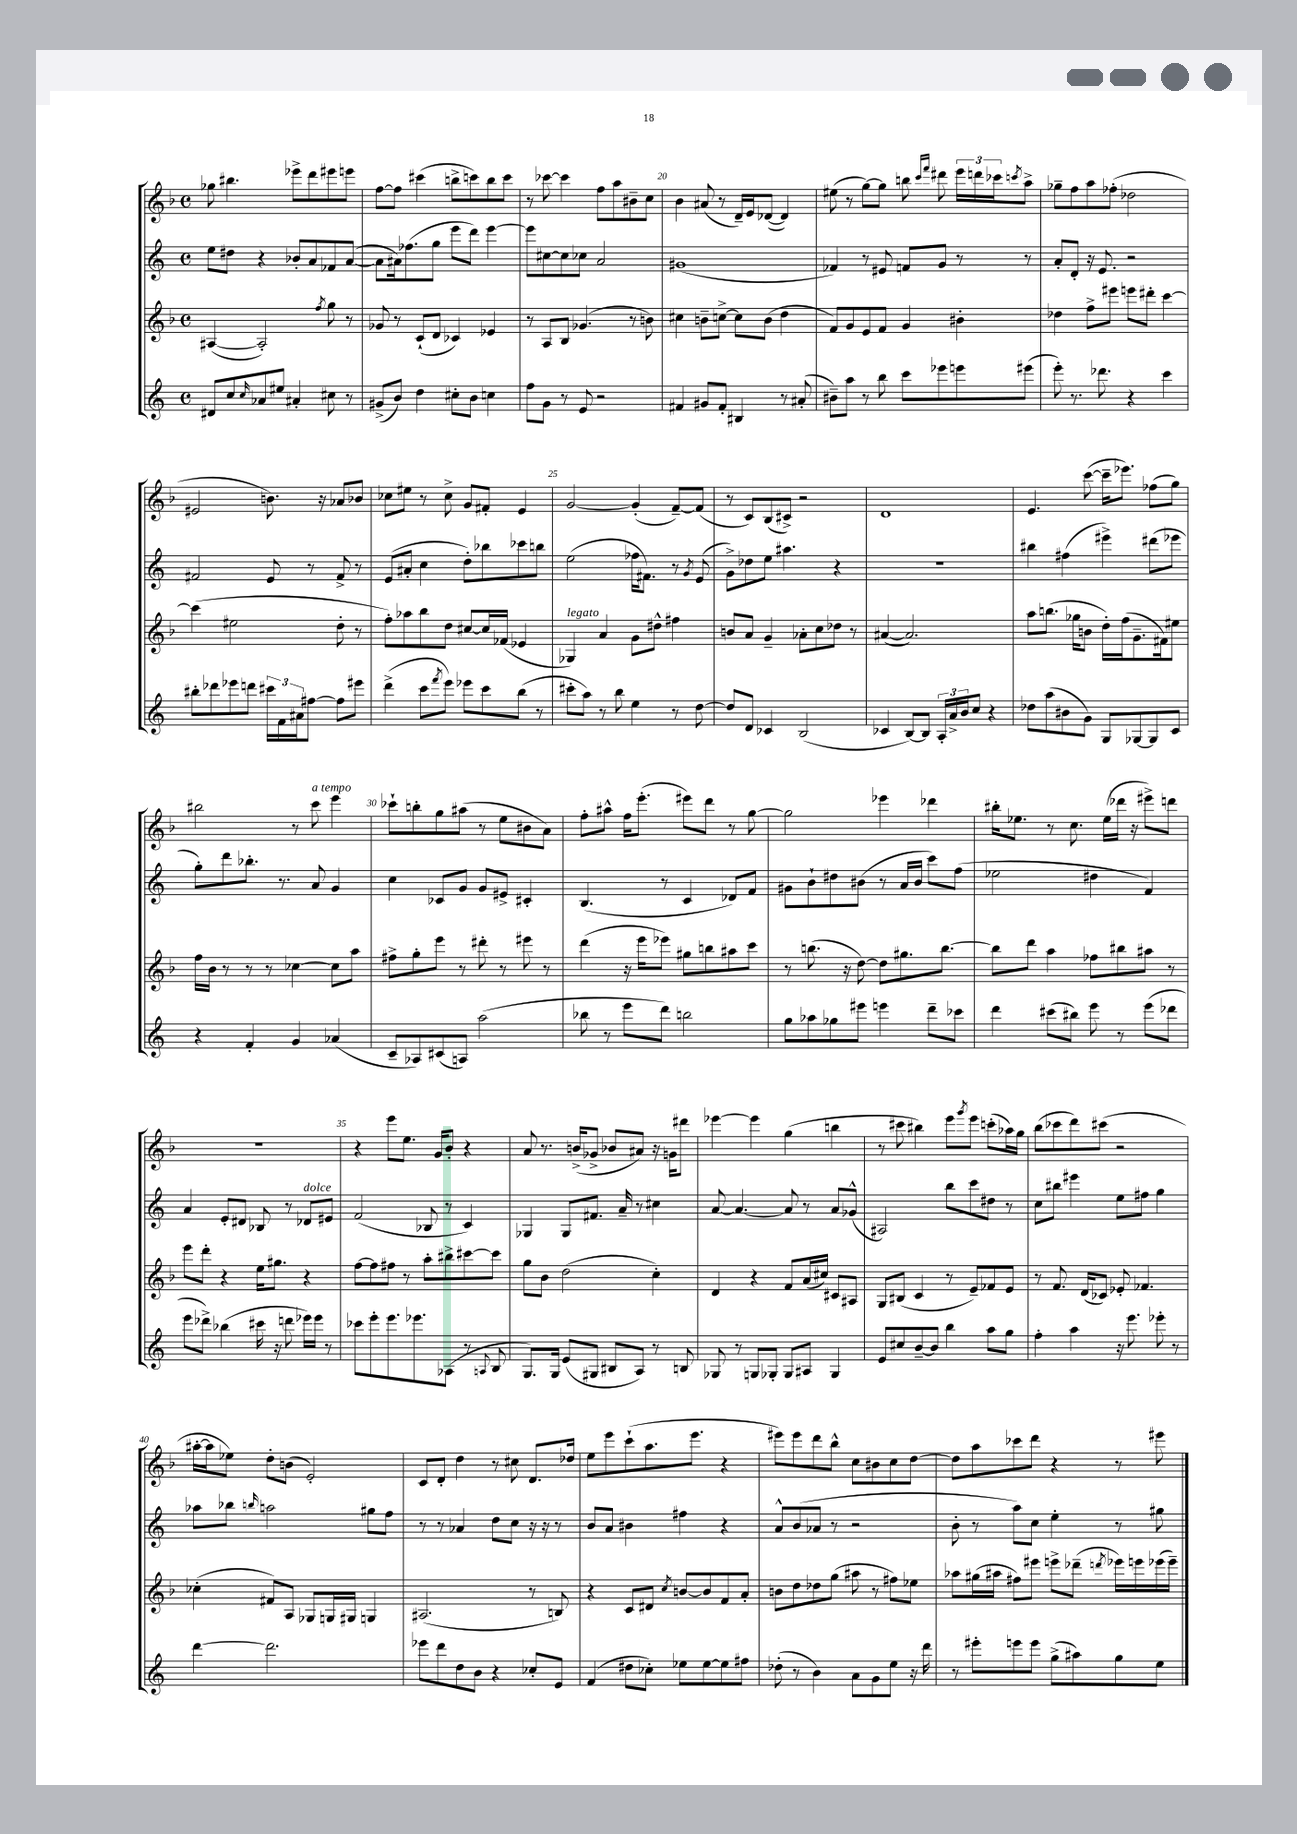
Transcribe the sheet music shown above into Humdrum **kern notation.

**kern	**kern	**kern	**kern
*staff4	*staff3	*staff2	*staff1
*clefG2	*clefG2	*clefG2	*clefG2
*k[]	*k[b-]	*k[]	*k[b-]
*M4/4	*M4/4	*M4/4	*M4/4
*met(c)	*met(c)	*met(c)	*met(c)
8d#	([4A#	8ee	8gg-
8cc	.	8dd#	4.bb#
16qqcc	.	.	.
8a-	2A#'])	4r	.
8ee#	.	.	.
4a#'	.	8b-'	8eee-^
.	.	8a	8ddd
.	8qff	.	.
8cc#	8gg	8f-	8eee#
8r	8r	([8a	8eee
=	=	=	=
(8g#^	8g-	8a]	[8ff
8b)	8r	16a#)	8ff]
.	.	(8.ff-	.
4dd	(8c`	.	(4ccc#
.	8d	8gg	.
8cc#'	4c-)	8eee	8bb^
8b	.	8ddd)	8ccc)
4cc	4e-	[4eee	8bb
.	.	.	8ccc
=	=	=	=
8ff	8r	8eee]	8r
8g	8A	[8cc#	[8ccc-
8r	8B-	8cc#]	4ccc-]
8e	(4.g-	8cc-	.
2r	.	2a	8ff
.	.	.	8aa
.	8r	.	8b#~
.	8b)	.	8cc
=	=	=	=
4f#	4cc#	(1g#	4b-
8g#	8b~	.	(8a#
8f#'	[8cc^	.	8r
4B#	8cc]	.	16d~)
.	.	.	16e
.	(8b	.	([8d-
8r	4dd	.	4d-])
(8a#'	.	.	.
=	=	=	=
8b#~)	8f)	4f-)	(8ee#
8aa	8g	.	8r
8r	8e	8r	[8gg)
8bb	8f	8e#	8gg]
8ccc	4g	8f	8bb
.	.	.	16qqccc
.	.	.	16qqfff
8eee-	.	8g	8ddd#
8eee	4b#'	8r	24eee
.	.	.	24ddd
.	.	.	24ccc-
.	.	.	8qccc
(8eee#	.	8r	8aa^
=	=	=	=
8eee')	4dd-	8a'	8gg-~
8.r	.	8d'	8ff
.	8ff^	16r	8aa
8.ddd-	.	8.e	.
.	8eee#	.	(8ff-'
4r	8eee	2r	2dd-
.	8ddd#'	.	.
4ccc	[4ccc	.	.
=	=	=	=
8bb#'	(4ccc]	2f#	2e#
8ddd-	.	.	.
8eee-	2ee#	.	.
8ddd	.	.	.
24ccc#	.	8e	8.b)
24f	.	.	.
24a#	.	.	.
[8ff#	.	8r	.
.	.	.	16r
8ff#]	8dd'	8f#^	8a-
8eee#	8r	8r	8b-
=	=	=	=
(4ddd^	8ff')	(8e	8cc-
.	8aa-	8a#'	8ee#
8ccc	8bb-	4cc	8r
8qfff	.	.	.
8eee)	8dd	.	8cc-^
8eee-	[8cc#	8dd')	8g
8ccc	16cc#]	8bb-	8f#'
.	(16f-	.	.
(8bb	4e-	8ccc-	4e
8r	.	8bb	.
=	=	=	=
8ccc#'	4G-)	(2ee	[2g
8aa)	.	.	.
8r	4a	.	.
8bb	.	.	.
4ee	8g	16ff-	(4g']
.	.	8.f#)	.
.	8dd#^^	.	.
8r	4ff#	8r	[8f~)
.	.	8qg	.
[8dd	.	(8e	(8f]
=	=	=	=
8dd]	8b	8g^)	8r
8d	8a	8dd-	8c)
4c-	4g~	8ee	(8B-
.	.	4.aa#	8c#^)
(2B	8a-'	.	2r
.	8cc	.	.
.	8dd-	4r	.
.	8r	.	.
=	=	=	=
4c-	([4a#	1r	1d
[8B)	2.a#])	.	.
8B]	.	.	.
24A'	.	.	.
24a^	.	.	.
24b	.	.	.
8cc	.	.	.
4r	.	.	.
=	=	=	=
8dd-	8aa	4bb#	4.e
(8aa	(8.bb	.	.
8b#	.	(4ff#	.
.	16gg-	.	.
8g)	8b	.	([8ccc
8G	16dd')	4eee#^)	16ccc~]
.	(16ff	.	8.eee-)
[8G-	8.g~	.	.
8G-]	.	(8ddd#	(8ff-
.	16f#)	.	.
8c	8ee#	8eee-	8gg)
=	=	=	=
4r	16ff	8gg')	2bb#
.	16b-	.	.
.	8r	8ddd	.
4f'	8r	8.bb-'	.
.	8r	.	.
.	.	8.r	.
4g	[4cc-	.	8r
.	.	8a	8ccc
(4a-	8cc-]	4g	4eee
.	8aa	.	.
=	=	=	=
8c~	8ff#^	4cc	8ccc-`
8A-)	8gg'	.	8bb'
(8c#	8eee	8c-	8gg
8A)	8r	8g	(8aa#
(2aa	8ddd#'	8g	8r
.	8r	8e#^	8ee
.	8eee#	4c#'	8b#
.	8r	.	8a)
=	=	=	=
8bb-	(4ddd	(4.B	8ff'
8r	.	.	8aa#^^
8eee	16r	.	16ff
.	16eee	.	(8.eee'
8ddd)	8eee-)	8r	.
2bb	8gg#	4c	8eee#)
.	8bb	.	8ddd
.	8aa#	8d-)	8r
.	8ccc	8f	[8gg
=	=	=	=
8gg	8r	8g#	2gg]
8aa-	(8.bb	8b`	.
8gg-	.	8dd#	.
.	16r	.	.
8eee#	[8dd)	(8b#	.
4eee	8dd]	8r	4eee-
.	8.gg#	16a	.
.	.	16b#	.
8ddd~	.	8ccc)	4ddd-
.	[8.bb	.	.
8ccc-	.	(8ff	.
=	=	=	=
4ddd	8bb]	2ee-	16bb#'
.	.	.	8.ee-
.	8ddd	.	.
(8ccc#	4aa	.	8r
8bb#)	.	.	8.cc
8eee	8ff-	4dd#	.
.	.	.	(16ee-
8r	8bb#	.	16ddd-
.	.	.	16r
(8eee	8aa#	4f)	8eee#^)
8ddd-	8r	.	8ddd
=	=	=	=
8eee	8eee	4a	1r
8ddd-^)	8ddd'	.	.
(4bb-	4r	8e'	.
.	.	8d#	.
16ccc#	16ee	8B-	.
16r	8.gg#	.	.
8ddd	.	8r	.
16eee-)	4r	8d-	.
16eee-	.	.	.
8r	.	8e#	.
=	=	=	=
8ccc-	[8ff	(2f	4r
8eee'	8ff]	.	.
8.eee	8ff#	.	8eee
.	8r	.	8.ee
8.eee-	.	.	.
.	8aa'	8B-	.
.	.	.	16g
(8A-	8bb#^	8r	8b-'
8r	[8ccc#	4c)	4r
8qqA	.	.	.
8B	8ccc#]	.	.
=	=	=	=
8.G)	8gg	4G-	8a
.	8b-	.	8.r
16G	.	.	.
(8e	(2dd	8G-	.
.	.	.	(16b^
8G#	.	8.f#	8g-^
8B#	.	.	8b-
.	.	16a~	.
8A)	.	8r	8a#)
8r	4cc')	4cc#	16r
.	.	.	16g
8B	.	.	8ddd#
=	=	=	=
8G-	4d	[8a	[4eee-
8r	.	4.a_	.
8G	4r	.	4eee-]
8G-'	.	.	.
8G-	8f	8a]	(4gg
8A#	(16a	8r	.
.	16cc#)	.	.
4G-	8c#	8a	4bb
.	8A#	(8g-^^	.
=	=	=	=
8e	8G	2A#)	8r
8cc#	(8B#	.	8ccc#
[8b~	4c	.	4bb#)
8b]	.	.	.
4bb	8r	8bb	8eee
.	.	.	8qggg
.	8e~)	8ccc	8eee
8aa	8f-	8dd#	(8ccc'
8gg	8e	8r	16aa-)
.	.	.	16gg
=	=	=	=
4ff'	8r	8cc	(8bb-
.	8.f	8bb#	8ccc-
4aa	.	4eee#	8ddd)
.	(16d	.	.
.	8c-)	.	(8ccc#
16r	8e-'	8ee	2r
8.eee	.	.	.
.	4.f-	8ff#	.
8eee-'	.	4gg	.
8r	.	.	.
=	=	=	=
[4ddd	(4cc-'	8aa-	[16aa#'
.	.	.	16aa#]
.	.	8bb-	8ee-)
.	.	16qqbb	.
2.ddd]	8f#)	2aa	8dd'
.	8A	.	(8b
.	8G-	.	2e')
.	16G	.	.
.	16G#	.	.
.	4G	8gg#	.
.	.	8ff	.
=	=	=	=
8eee-	(2.A#	8r	8c
8ddd	.	8r	8d'
8dd	.	4a-	4dd
8b	.	.	.
4r	.	8dd	8r
.	.	8cc	8cc#
8cc-'	8r	16r	8.d
.	.	16r	.
8e	8B)	8r	.
.	.	.	16dd-
=	=	=	=
(4f	4r	8b	8ee
.	.	8a	8eee
8dd#	8c	4b#	(8ccc`
8cc-')	8d#	.	8.aa
.	8qcc	.	.
8ee-	[8b	4ff#	.
.	.	.	8.eee
[8ee-	8b]	.	.
8ee-]	8f	4r	4r
8ff#	8a'	.	.
=	=	=	=
(8dd-'	8b	8a^^	8eee#)
8r	8dd	(8b	8eee#
4b)	8dd-	8a-	8ddd
.	(8gg	8r	8bb-^^
8a	8aa#	2r	8cc
8g	8r	.	8b#
8ee	8ff#)	.	8cc
16r	8ee-	.	[8dd
16ddd	.	.	.
=	=	=	=
8r	8aa-	8b'	8dd]
8eee#'	(16gg#	8r	8aa
.	16aa#	.	.
8eee	8ff#)	8aa)	8ccc-
8eee	8eee#	8cc	8ddd
(8gg^	8eee^	4ee'	4r
8aa#)	(8ddd-~	.	.
.	8qddd	.	.
8gg	16eee-)	8r	8r
.	16eee	.	.
8ee	(16eee-	8gg#	8eee#
.	16eee-~)	.	.
==	==	==	==
*-	*-	*-	*-
